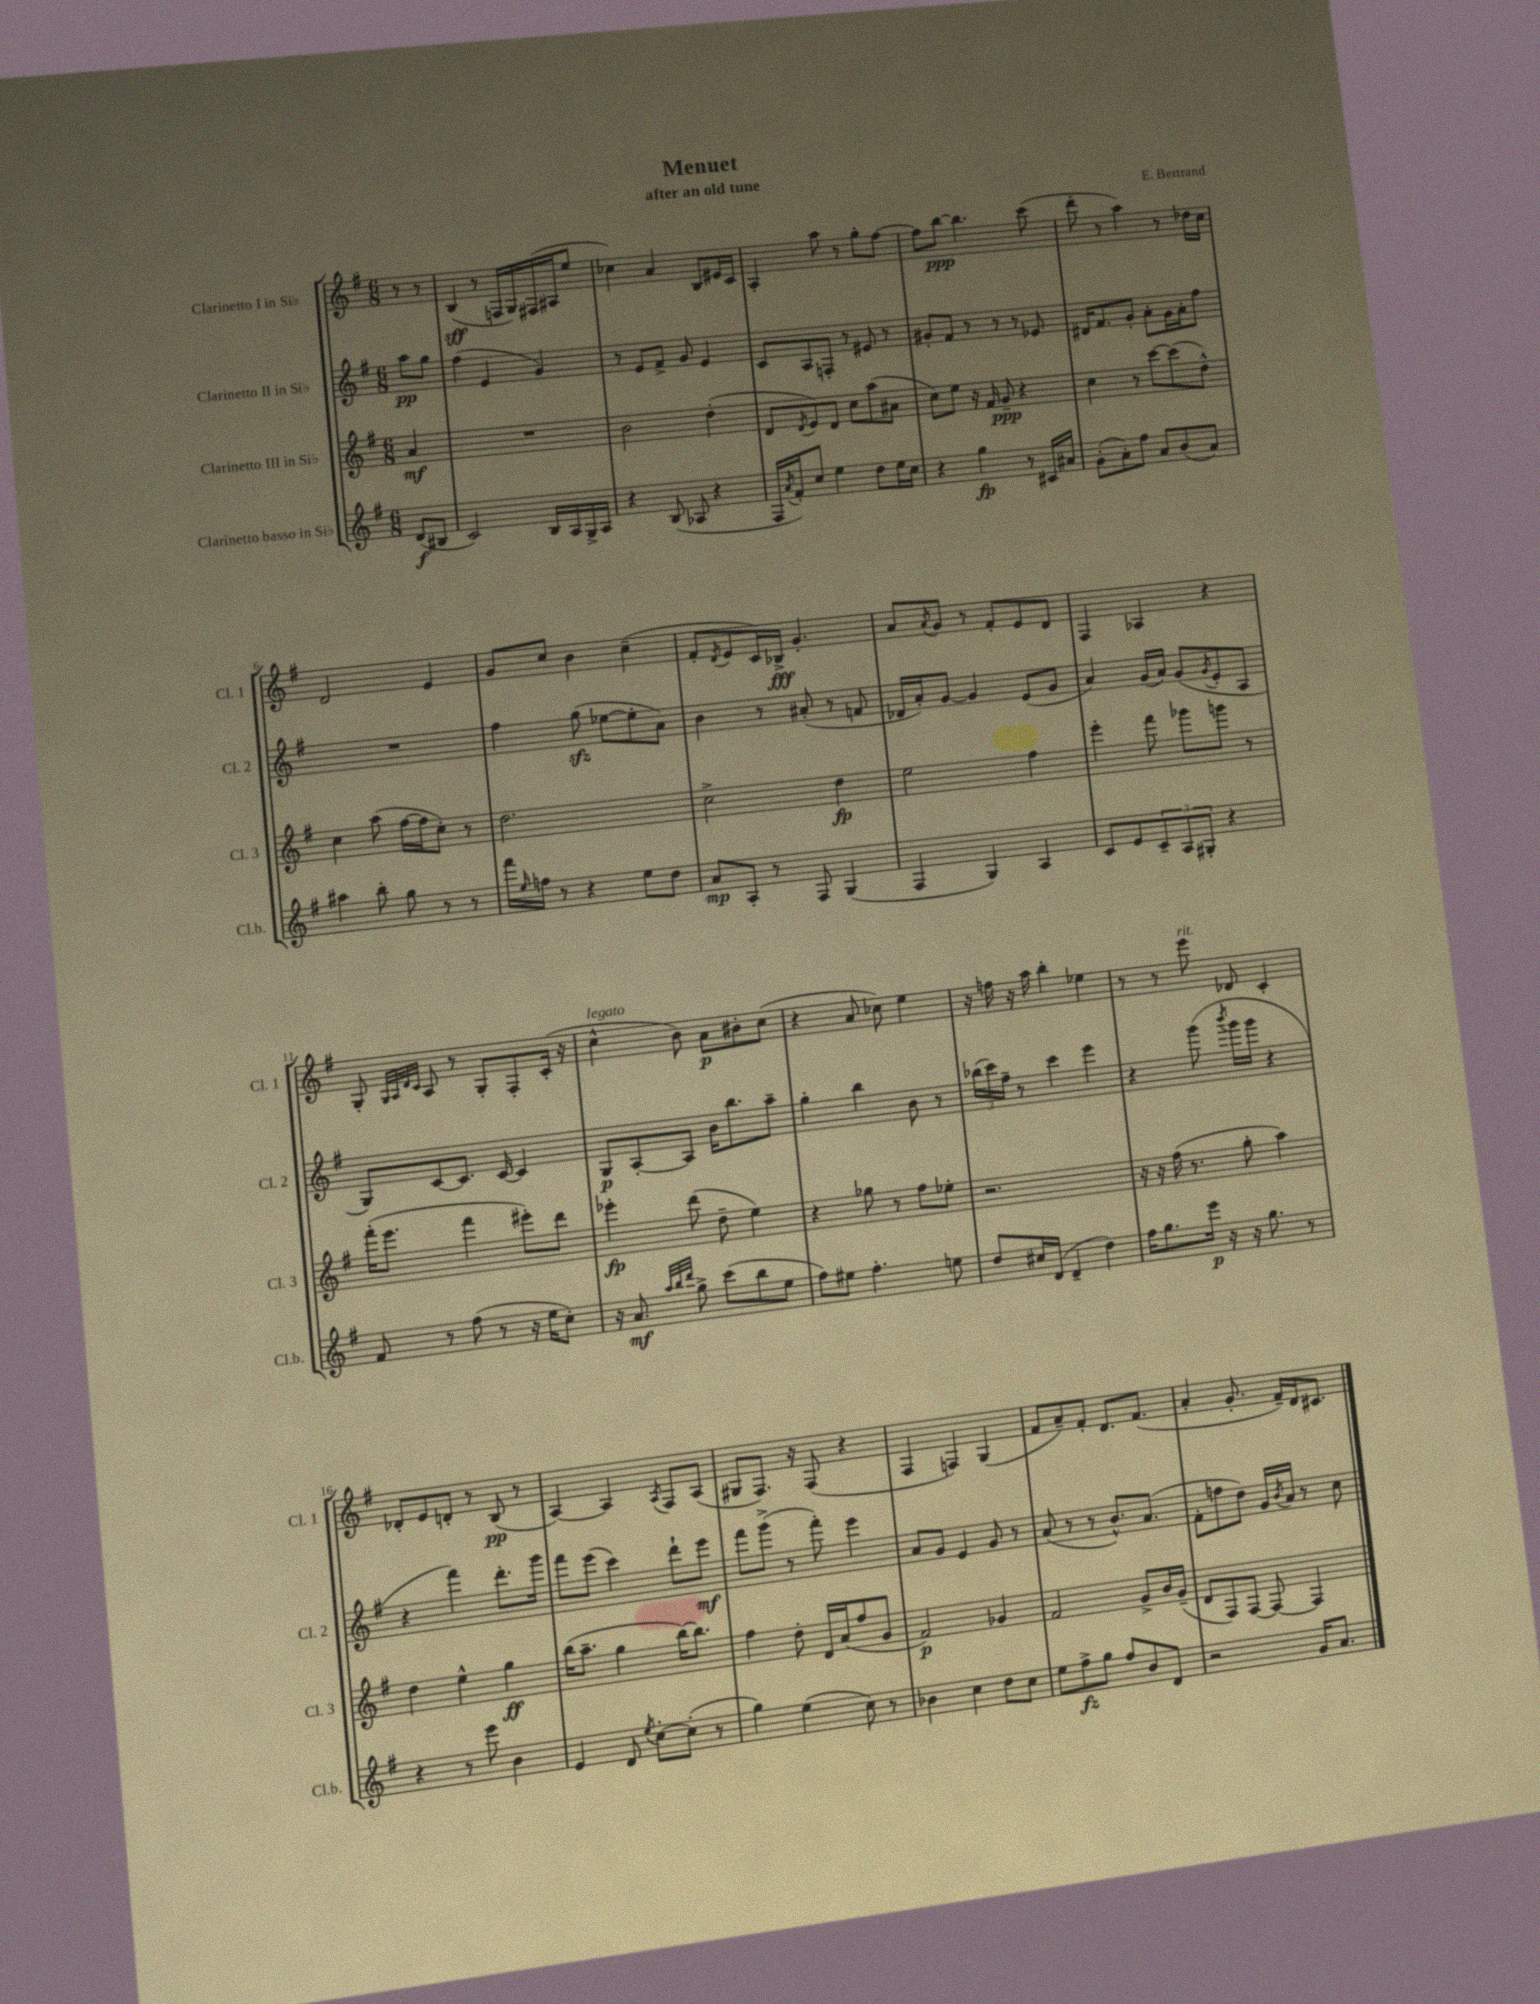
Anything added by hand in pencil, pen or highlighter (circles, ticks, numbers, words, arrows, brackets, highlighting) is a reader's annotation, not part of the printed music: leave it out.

**kern	**dynam	**kern	**dynam	**kern	**dynam	**kern	**dynam
*part4	*part4	*part3	*part3	*part2	*part2	*part1	*part1
*staff4	*staff4	*staff3	*staff3	*staff2	*staff2	*staff1	*staff1
*I"Clarinetto basso in Si♭	*	*I"Clarinetto III in Si♭	*	*I"Clarinetto II in Si♭	*	*I"Clarinetto I in Si♭	*
*I'Cl.b.	*	*I'Cl. 3	*	*I'Cl. 2	*	*I'Cl. 1	*
*clefG2	*	*clefG2	*	*clefG2	*	*clefG2	*
*k[f#]	*	*k[f#]	*	*k[f#]	*	*k[f#]	*
*M6/8	*	*M6/8	*	*M6/8	*	*M6/8	*
=	=	=	=	=	=	=	=
(8d/L	f	4a/	mf	8aa\L	pp	8r	.
8B#X/J	.	.	.	8gg\J	.	8r	.
=1	=1	=1	=1	=1	=1	=1	=1
2c/)	.	2.r	.	(4ff#\	.	(4B/	sff
.	.	.	.	4e/	.	8r	.
.	.	.	.	.	.	16Fn/LL	.
.	.	.	.	.	.	16G/)	.
16B/LL	.	.	.	4g/)	.	(16F#X/	.
16A/	.	.	.	.	.	16A#X/J	.
16G^/	.	.	.	.	.	8ee/J	.
16A/JJ	.	.	.	.	.	.	.
=2	=2	=2	=2	=2	=2	=2	=2
4r	.	2b\	.	8r	.	4cc-X\)	.
.	.	.	.	8e/L	.	.	.
(8B/	.	.	.	8f#^/J	.	4a/	.
8A-X/	.	.	.	8g/	.	.	.
4r	.	(4dd'\	.	4e/	.	8B/L	.
.	.	.	.	.	.	16e#X/L	.
.	.	.	.	.	.	16c/JJ	.
=3	=3	=3	=3	=3	=3	=3	=3
16F#/LL	.	8d/L	.	8c/L	.	4A'/	.
8qa/	.	.	.	.	.	.	.
16f#'/J)	.	.	.	.	.	.	.
.	.	8qd/	.	.	.	.	.
8cc/J	.	8e/)	.	8A/	.	.	.
4ee\	.	8d/J	.	8Fn'/J	.	8aa\	.
.	.	8cc\L	.	8r	.	8r	.
8dd\L	.	(8aa\	.	8e#X/	.	8gg'\L	.
16ee\L	.	8a#X\J	.	8r	.	[8ff#\J	.
16cc\JJ	.	.	.	.	.	.	.
=4	=4	=4	=4	=4	=4	=4	=4
4r	.	8cc\L)	.	8g#X'/L	.	8ff#\L]	.
.	.	8ee\J	.	8f#/J	.	[8bb\J	ppp
4gg\	fp	16r	.	8r	.	4.bb\]	.
.	.	16f#/	.	.	.	.	.
.	.	8g~/	ppp	8r	.	.	.
8r	.	4r	.	8r	.	.	.
16c#X/LL	.	.	.	8e-X/	.	(8ccc\	.
16a#X/JJ	.	.	.	.	.	.	.
=5	=5	=5	=5	=5	=5	=5	=5
(8g'\L	.	4cc\	.	16d#X/KL	.	8ddd'\	.
.	.	.	.	8.f#/	.	.	.
8a'\)	.	.	.	.	.	8r	.
8ff#\J	.	8r	.	8g'/J	.	4aa\)	.
8a/L	.	[8ccc\L	.	8a'\L	.	.	.
(8b/	.	(8ccc\]	.	16g\L	.	8r	.
.	.	.	.	16a'\J	.	.	.
8a/J)	.	8dd^^\J)	.	8ff#\J	.	16dd-X\LL	.
.	.	.	.	.	.	16cc\JJ	.
!!LO:LB:g=z
=6	=6	=6	=6	=6	=6	=6	=6
4aa#X\	.	4cc\	.	2.r	.	2d/	.
8bb'\	.	(8aa\	.	.	.	.	.
8gg\	.	[16ff#\LL	.	.	.	.	.
.	.	16ff#\J]	.	.	.	.	.
8r	.	8cc'\J)	.	.	.	4e/	.
8r	.	8r	.	.	.	.	.
=7	=7	=7	=7	=7	=7	=7	=7
16fff#\LL	.	2.dd\	.	4ff#\	.	8g/L	.
16qqee/	.	.	.	.	.	.	.
16ffn\JJ	.	.	.	.	.	.	.
8r	.	.	.	.	.	8cc/J	.
4r	.	.	.	(8ggzz\	.	4b\	.
.	.	.	.	[8ee-X\L	.	.	.
8ee\L	.	.	.	8ee-'\]	.	(4cc~\	.
8dd\J	.	.	.	8a\J)	.	.	.
=8	=8	=8	=8	=8	=8	=8	=8
8a/L	mp	2cc^\	.	4b\	.	8f#'/L	.
.	.	.	.	.	.	8qd/	.
8A'/J	.	.	.	.	.	8e/	.
8r	.	.	.	8r	.	16c/L)	.
.	.	.	.	.	.	16B-X^/JJ	fff
8F#/	.	.	.	(8a#X'/	.	4.g'/	.
(4G/	.	4dd\	fp	8r	.	.	.
.	.	.	.	8fn/	.	.	.
=9	=9	=9	=9	=9	=9	=9	=9
4F#/	.	2ee\	.	16d-X/LL	.	8a/L	.
.	.	.	.	16a'/J)	.	.	.
.	.	.	.	.	.	8qa/	.
.	.	.	.	[8g/J	.	8g/J	.
4G/)	.	.	.	4g/]	.	8r	.
.	.	.	.	.	.	8f#'/L	.
4A/	.	4ff#\	.	(8e/L	.	8e/	.
.	.	.	.	8g/J	.	8d/J	.
=10	=10	=10	=10	=10	=10	=10	=10
8c/L	.	4eee'\	.	4a/)	.	4F#/	.
8e/	.	.	.	.	.	.	.
12c~/	.	8fff#\	.	(16g/LL	.	4A-X/	.
.	.	.	.	16a/JJ)	.	.	.
12A/	.	.	.	.	.	.	.
.	.	8ggg-X\L	.	(8g/L	.	.	.
12G#X'/J	.	.	.	.	.	.	.
.	.	.	.	8qg/	.	.	.
4r	.	8gggn\J	.	8e'/	.	4r	.
.	.	8r	.	8A/J	.	.	.
!!LO:LB:g=z
=11	=11	=11	=11	=11	=11	=11	=11
8f#/	.	(16fff#'\KL	.	8G/L)	.	8G'/	.
.	.	8.eee\J	.	.	.	.	.
.	.	.	.	.	.	32qqG/LLL	.
.	.	.	.	.	.	32qqA/	.
.	.	.	.	.	.	32qqd/	.
.	.	.	.	.	.	32qqc/JJJ	.
8r	.	.	.	[8c/	.	8A/	.
(8ff#\	.	4fff#\	.	8.c/J]	.	8r	.
8r	.	.	.	.	.	8G'/L	.
.	.	.	.	[16c/	.	.	.
16r	.	8eee#X'\L)	.	4c/]	.	8F#'/	.
16ee\KL	.	.	.	.	.	.	.
8cc'\J)	.	8ddd\J	.	.	.	(16c'/Jk	.
.	.	.	.	.	.	16r	.
=12	=12	=12	=12	=12	=12	=12	=12
!	!	!	!	!	!	!LO:TX:a:i:t=legato	!
16r	.	4eee-X'\	fp	8G/L	p	4cc^^\	.
8.a/	mf	.	.	.	.	.	.
.	.	.	.	[8A'/	.	.	.
32qqaa/LLL	.	.	.	.	.	.	.
32qqbb/	.	.	.	.	.	.	.
32qqddd/JJJ	.	.	.	.	.	.	.
8gg^\	.	(8ddd\	.	8A/J]	.	8b\)	.
(8ccc\L	.	8dd~\	.	16b\KL	.	8a\L	p
.	.	.	.	8.bb\	.	.	.
8bb\	.	4ee\)	.	.	.	8b#X'\	.
8ee\J	.	.	.	8aa~\J	.	(8cc\J	.
=13	=13	=13	=13	=13	=13	=13	=13
8ff#\L)	.	4r	.	4gg'\	.	4r	.
8ee#X\J	.	.	.	.	.	.	.
4.ff#'\	.	8gg-X\	.	4bb\	.	8a/	.
.	.	8r	.	.	.	8cc-X\)	.
.	.	8ff#\L	.	8b\	.	4ee\	.
8een\	.	8ee-X'\J	.	8r	.	.	.
=14	=14	=14	=14	=14	=14	=14	=14
8dd/L	.	2.r	.	(24bb-X\LL	.	16r	.
.	.	.	.	24ccc\)	.	.	.
.	.	.	.	.	.	16ffn\	.
.	.	.	.	24ff#~\JJ	.	.	.
16cc#X/L	.	.	.	8r	.	16r	.
(16d/JJ	.	.	.	.	.	16aa\	.
4d~/	.	.	.	4ccc\	.	4bb'\	.
4dd\)	.	.	.	4eee\	.	4ee-X\	.
=15	=15	=15	=15	=15	=15	=15	=15
16ff#\KL	.	16r	.	4r	.	8r	.
8.gg\	.	16r	.	.	.	.	.
.	.	(16ff#\	.	.	.	8r	.
.	.	8.r	.	.	.	.	.
!	!	!	!	!	!	!LO:TX:a:i:t=rit.	!
16eee\Jk	p	.	.	(8ggg\	.	8eee\	.
16r	.	.	.	.	.	.	.
.	.	.	.	8qbbb/	.	.	.
16r	.	8gg'\	.	16ggg\LL	.	8d-X/	.
8.gg\	.	.	.	16ggg\JJ	.	.	.
.	.	4aa\)	.	4r	.	4c'/	.
8r	.	.	.	.	.	.	.
!!LO:LB:g=z
=16	=16	=16	=16	=16	=16	=16	=16
4r	.	4dd\	.	4r	.	8d-X'/L	.
.	.	.	.	.	.	8e/	.
8r	.	4ee^^\	.	4fff#\)	.	8dn'/J	.
8eee\	.	.	.	.	.	8r	.
4b\	.	4gg\	ff	8.ddd'\L	.	(8B/	pp
.	.	.	.	.	.	8r	.
.	.	.	.	16ggg\Jk	.	.	.
=17	=17	=17	=17	=17	=17	=17	=17
4e/	.	(16bb\KL	.	8fff#\L	.	[4A/)	.
.	.	8.aa~\J	.	.	.	.	.
.	.	.	.	(8eee\J	.	.	.
8d/	.	4gg\	.	4ccc\)	.	4A/]	.
8qee/	.	.	.	.	.	.	.
[8cc'\L	.	.	.	.	.	.	.
.	.	.	.	.	.	8qA/	.
(8cc'\J]	.	[16bb\KL)	.	8ddd`\L	.	8F#/L	.
.	.	8.bb\J]	.	.	.	.	.
8r	.	.	.	8eee\J	mf	(8A/J	.
=18	=18	=18	=18	=18	=18	=18	=18
4gg\)	.	4ff#\	.	8fff#\L	.	8G#X/L	.
.	.	.	.	(8ggg^\J	.	8.F#/J)	.
(4ee\	.	8dd'\	.	8r	.	.	.
.	.	.	.	.	.	16r	.
.	.	16d/LL	.	8fff#'\)	.	(8F#/	.
.	.	(16a/J	.	.	.	.	.
8cc\)	.	8ff#/	.	4eee\	.	4r	.
8r	.	8g/J	.	.	.	.	.
=19	=19	=19	=19	=19	=19	=19	=19
4b-X\	.	2f#/)	p	8a/L	.	4F#/	.
.	.	.	.	8g/J	.	.	.
4cc\	.	.	.	4e/	.	4Fn/)	.
8dd\L	.	4g-X/	.	8g/	.	(4G/	.
8cc\J	.	.	.	8r	.	.	.
=20	=20	=20	=20	=20	=20	=20	=20
8ee\L	.	2f#/	.	(8a/	.	8f#/L	.
8ff#^\	fz	.	.	8r	.	8a~/)	.
8gg\J	.	.	.	8r	.	8f#'/J	.
8ff#/L	.	.	.	8.b^^/L)	.	8.d/L	.
8b/	.	8g^/L	.	.	.	.	.
.	.	.	.	(8.a/J	.	(8.f#/J	.
8d/J	.	16b/L	.	.	.	.	.
.	.	(16g~/JJ	.	.	.	.	.
=21	=21	=21	=21	=21	=21	=21	=21
2r	.	8d/L	.	8f#'\L	.	4a'/	.
.	.	8F#/)	.	8ffn\	.	.	.
.	.	[8F#/J	.	8dd\J)	.	8.g'/	.
.	.	8F#/_	.	16g/LL	.	.	.
.	.	.	.	8qb/	.	.	.
.	.	.	.	16a/JJ	.	16f#~/LL)	.
16g/KL	.	4F#/]	.	8r	.	16d/J	.
8.a/J	.	.	.	.	.	8.c#X/J	.
.	.	.	.	8cc\	.	.	.
==	==	==	==	==	==	==	==
*-	*-	*-	*-	*-	*-	*-	*-
